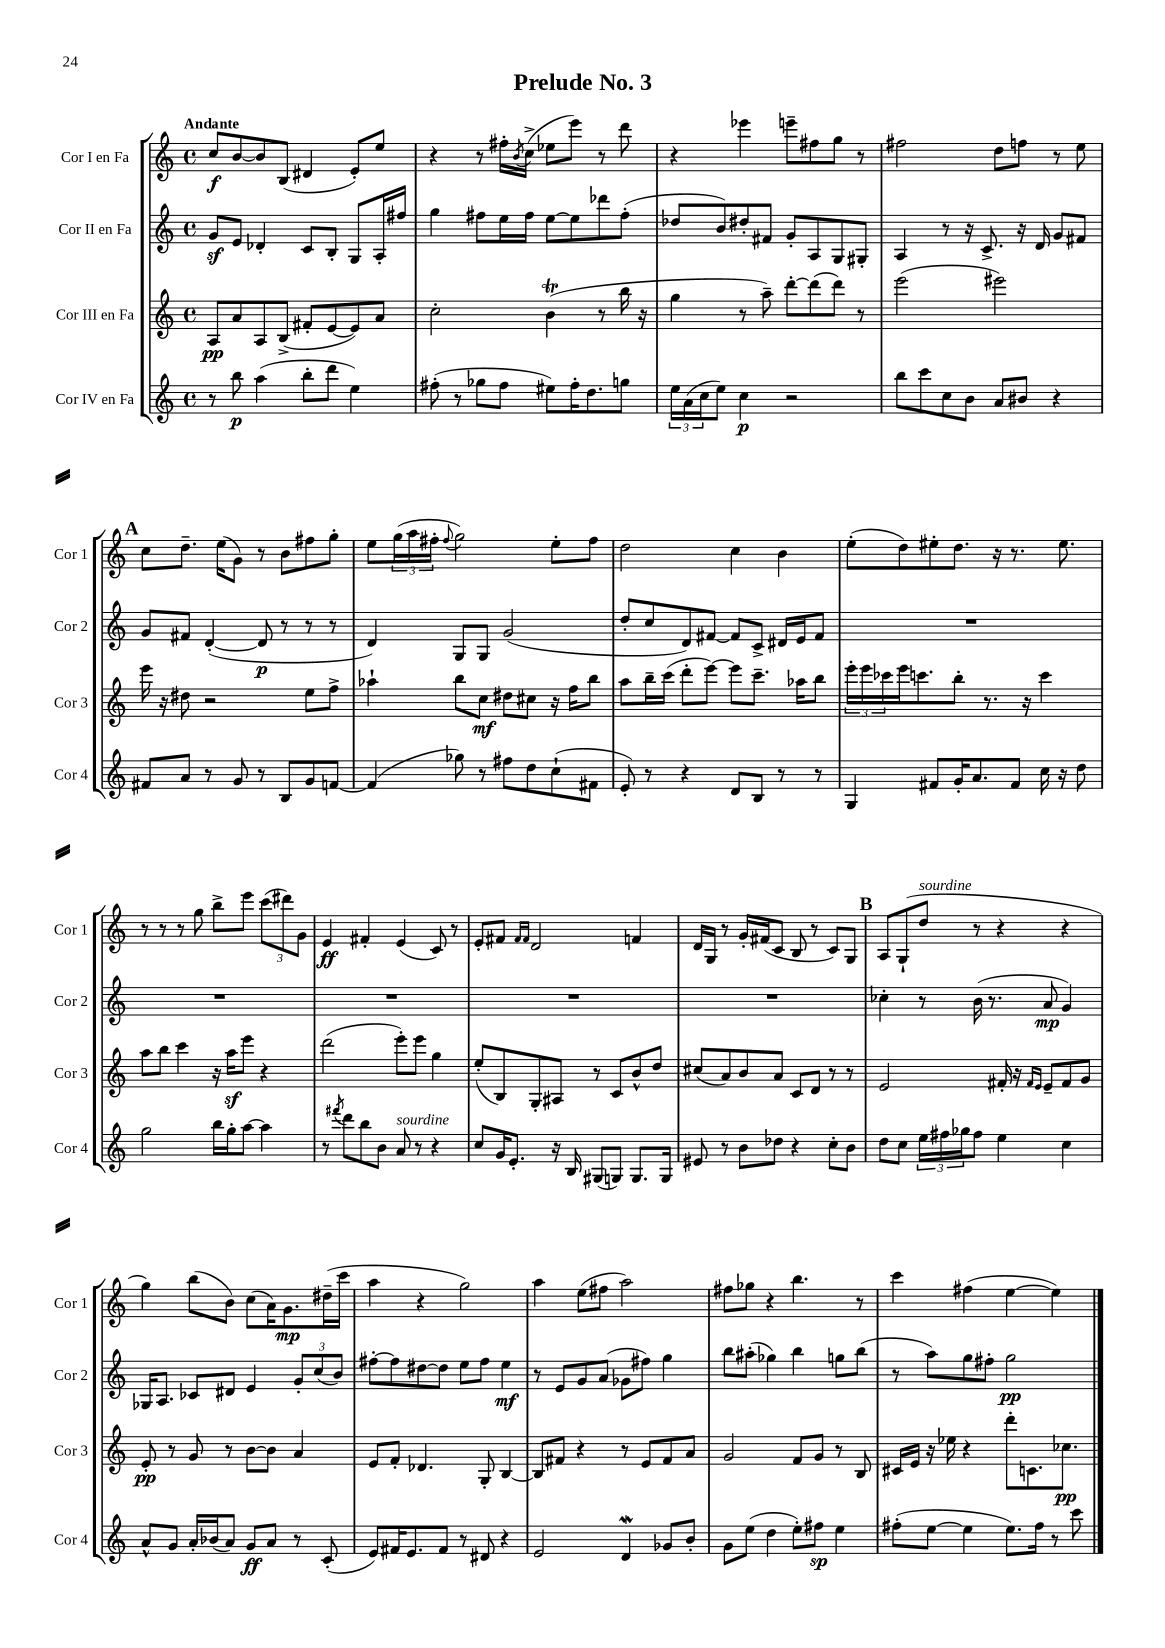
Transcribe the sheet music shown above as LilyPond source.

\header { title = "Prelude No. 3" }
<<
\new StaffGroup <<
\new Staff = "s0" \with { instrumentName = "Cor I en Fa" shortInstrumentName = "Cor 1" } {
    \clef treble \key c \major \defaultTimeSignature \time 4/4 \tempo "Andante"
    c''8\f b'8~ b'8 b8( dis'4 e'8-.) e''8 |
    r4 r8 fis''16-. \acciaccatura { b'8 } c''16->( ees''8 e'''8) r8 d'''8 |
    r4 ees'''4 e'''8-- fis''8 g''8 r8 |
    fis''2 d''8 f''8 r8 e''8 |
    \mark \markup { \bold "A" } c''8 d''8.-- e''16( g'8) r8 b'8 fis''8 g''8-. |
    e''8 \tuplet 3/2 { g''16( a''16 fis''16-. } \appoggiatura { fis''8 } g''2) e''8-. fis''8 |
    d''2 c''4 b'4 |
    e''8-.( d''8) eis''8-. d''8. r16 r8. eis''8. |
    r8 r8 r8 g''8 b''8-> e'''8 \tuplet 3/2 { c'''8( dis'''8) g'8 } |
    e'4\ff fis'4-. e'4( c'8) r8 |
    e'8-. fis'8 \grace { fis'16 fis'16 } d'2 f'4 |
    d'16 g16 r8 g'16-. fis'16( c'8 b8 r8 c'8) g8 |
    \mark \markup { \bold "B" } a8 g8-!( d''8^\markup { \italic "sourdine" } r8 r4 r4 |
    g''4) b''8( b'8) c''8( a'16) g'8.\mp dis''16--( c'''16 |
    a''4 r4 g''2) |
    a''4 e''8( fis''8 a''2) |
    fis''8 ges''8 r4 b''4. r8 |
    c'''4 fis''4( e''4~ e''4) \bar "|." |
}
\new Staff = "s1" \with { instrumentName = "Cor II en Fa" shortInstrumentName = "Cor 2" } {
    \clef treble \key c \major \defaultTimeSignature \time 4/4
    g'8\sf e'8 des'4-. c'8 b8-. g8 a16-. fis''16 |
    g''4 fis''8 e''16 fis''16 e''8~ e''8 des'''8 fis''8-.( |
    des''8 b'8) dis''8-. fis'8 g'8-. a8 g8 gis8-. |
    a4 r8 r16 c'8.-> r16 d'16 g'8 fis'8 |
    \mark \markup { \bold "A" } g'8 fis'8 d'4~-.( d'8\p r8 r8 r8 |
    d'4) g8 g8 g'2( |
    d''8-. c''8 d'8) fis'8~ fis'8 c'8-> dis'16 e'16 fis'8 |
    R1 |
    R1 |
    R1 |
    R1 |
    R1 |
    \mark \markup { \bold "B" } ces''4-. r8 b'16( r8. a'8\mp g'4) |
    ges16 a8. ces'8 dis'8 e'4 \tuplet 3/2 { g'8-. c''8( b'8) } |
    fis''8~-. fis''8 dis''8~ dis''8 e''8 fis''8 e''4\mf |
    r8 e'8 g'8 a'8( ges'8 fis''8) g''4 |
    b''8 ais''8-.( ges''4) b''4 g''8 b''8( |
    r8 a''8) g''8 fis''8-. g''2\pp \bar "|." |
}
\new Staff = "s2" \with { instrumentName = "Cor III en Fa" shortInstrumentName = "Cor 3" } {
    \clef treble \key c \major \defaultTimeSignature \time 4/4
    a8\pp a'8 a8 b8->( fis'8-. e'8~ e'8) a'8 |
    c''2-. b'4\trill( r8 b''16 r16 |
    g''4 r8 a''8--) d'''8~-. d'''8( d'''8) r8 |
    e'''2( eis'''2) |
    \mark \markup { \bold "A" } e'''16 r16 dis''8 r2 e''8 f''8-> |
    aes''4-! b''8 c''8\mf dis''8 cis''8 r16 f''16 b''8 |
    a''8 b''16-- c'''16( d'''8-. e'''8~) e'''8 c'''8.-- aes''16 b''8 |
    \tuplet 3/2 { e'''16-. e'''16 ces'''16 } e'''16 c'''8. b''8-. r8. r16 c'''4 |
    a''8 b''8 c'''4 r16 a''16\sf e'''8 r4 |
    d'''2( e'''8-.) e'''8 g''4 |
    e''8-.( b8) g8-. ais8 r8 c'8 b'8-^ d''8 |
    cis''8( a'8) b'8 a'8 c'8 d'8 r8 r8 |
    \mark \markup { \bold "B" } e'2 fis'16-. r16 \grace { fis'16 e'16 } e'8-- fis'8 g'8 |
    e'8-.\pp r8 g'8 r8 b'8~ b'8 a'4 |
    e'8 f'8-. des'4. g8-. b4~ |
    b8 fis'8 r4 r8 e'8 fis'8 a'8 |
    g'2 f'8 g'8 r8 b8 |
    cis'16 e'16 r16 ees''16 r4 d'''8-. c'8. ces''8.\pp \bar "|." |
}
\new Staff = "s3" \with { instrumentName = "Cor IV en Fa" shortInstrumentName = "Cor 4" } {
    \clef treble \key c \major \defaultTimeSignature \time 4/4
    r8 b''8\p a''4( b''8-. d'''8 e''4) |
    fis''8-.( r8 ges''8 fis''8 eis''8) fis''16-. d''8. g''8 |
    \tuplet 3/2 { e''16 a'16( c''16 } e''8) c''4\p r2 |
    b''8 c'''8 c''8 b'8 a'8 bis'8 r4 |
    \mark \markup { \bold "A" } fis'8 a'8 r8 g'8 r8 b8 g'8 f'8~ |
    f'4( ges''8) r8 fis''8 d''8 c''8-!( fis'8 |
    e'8-.) r8 r4 d'8 b8 r8 r8 |
    g4 fis'8 g'16-. a'8. fis'8 c''16 r16 d''8 |
    g''2 b''16 g''16-. a''8~ a''4 |
    r8 \acciaccatura { fis'''8 } d'''8 b''8 b'8 a'8^\markup { \italic "sourdine" } r8 r4 |
    c''8 g'16 e'8.-. r16 b16 gis8( g8) g8. g16 |
    eis'8 r8 b'8 des''8 r4 c''8-. b'8 |
    \mark \markup { \bold "B" } d''8 c''8 \tuplet 3/2 { e''16 fis''16 ges''16 } fis''8 e''4 c''4 |
    a'8-^ g'8 a'16-. bes'16( a'8) g'8\ff a'8 r8 c'8-.( |
    e'8) fis'16 e'8. fis'8 r8 dis'8 r4 |
    e'2 d'4\mordent ges'8 b'8-. |
    g'8 e''8( d''4 e''8-.) fis''8\sp e''4 |
    fis''8-.( e''8~ e''4 e''8.) fis''16 r8 c'''8 \bar "|." |
}
>>
>>
\layout { \context { \Score \remove "Bar_number_engraver" } }
